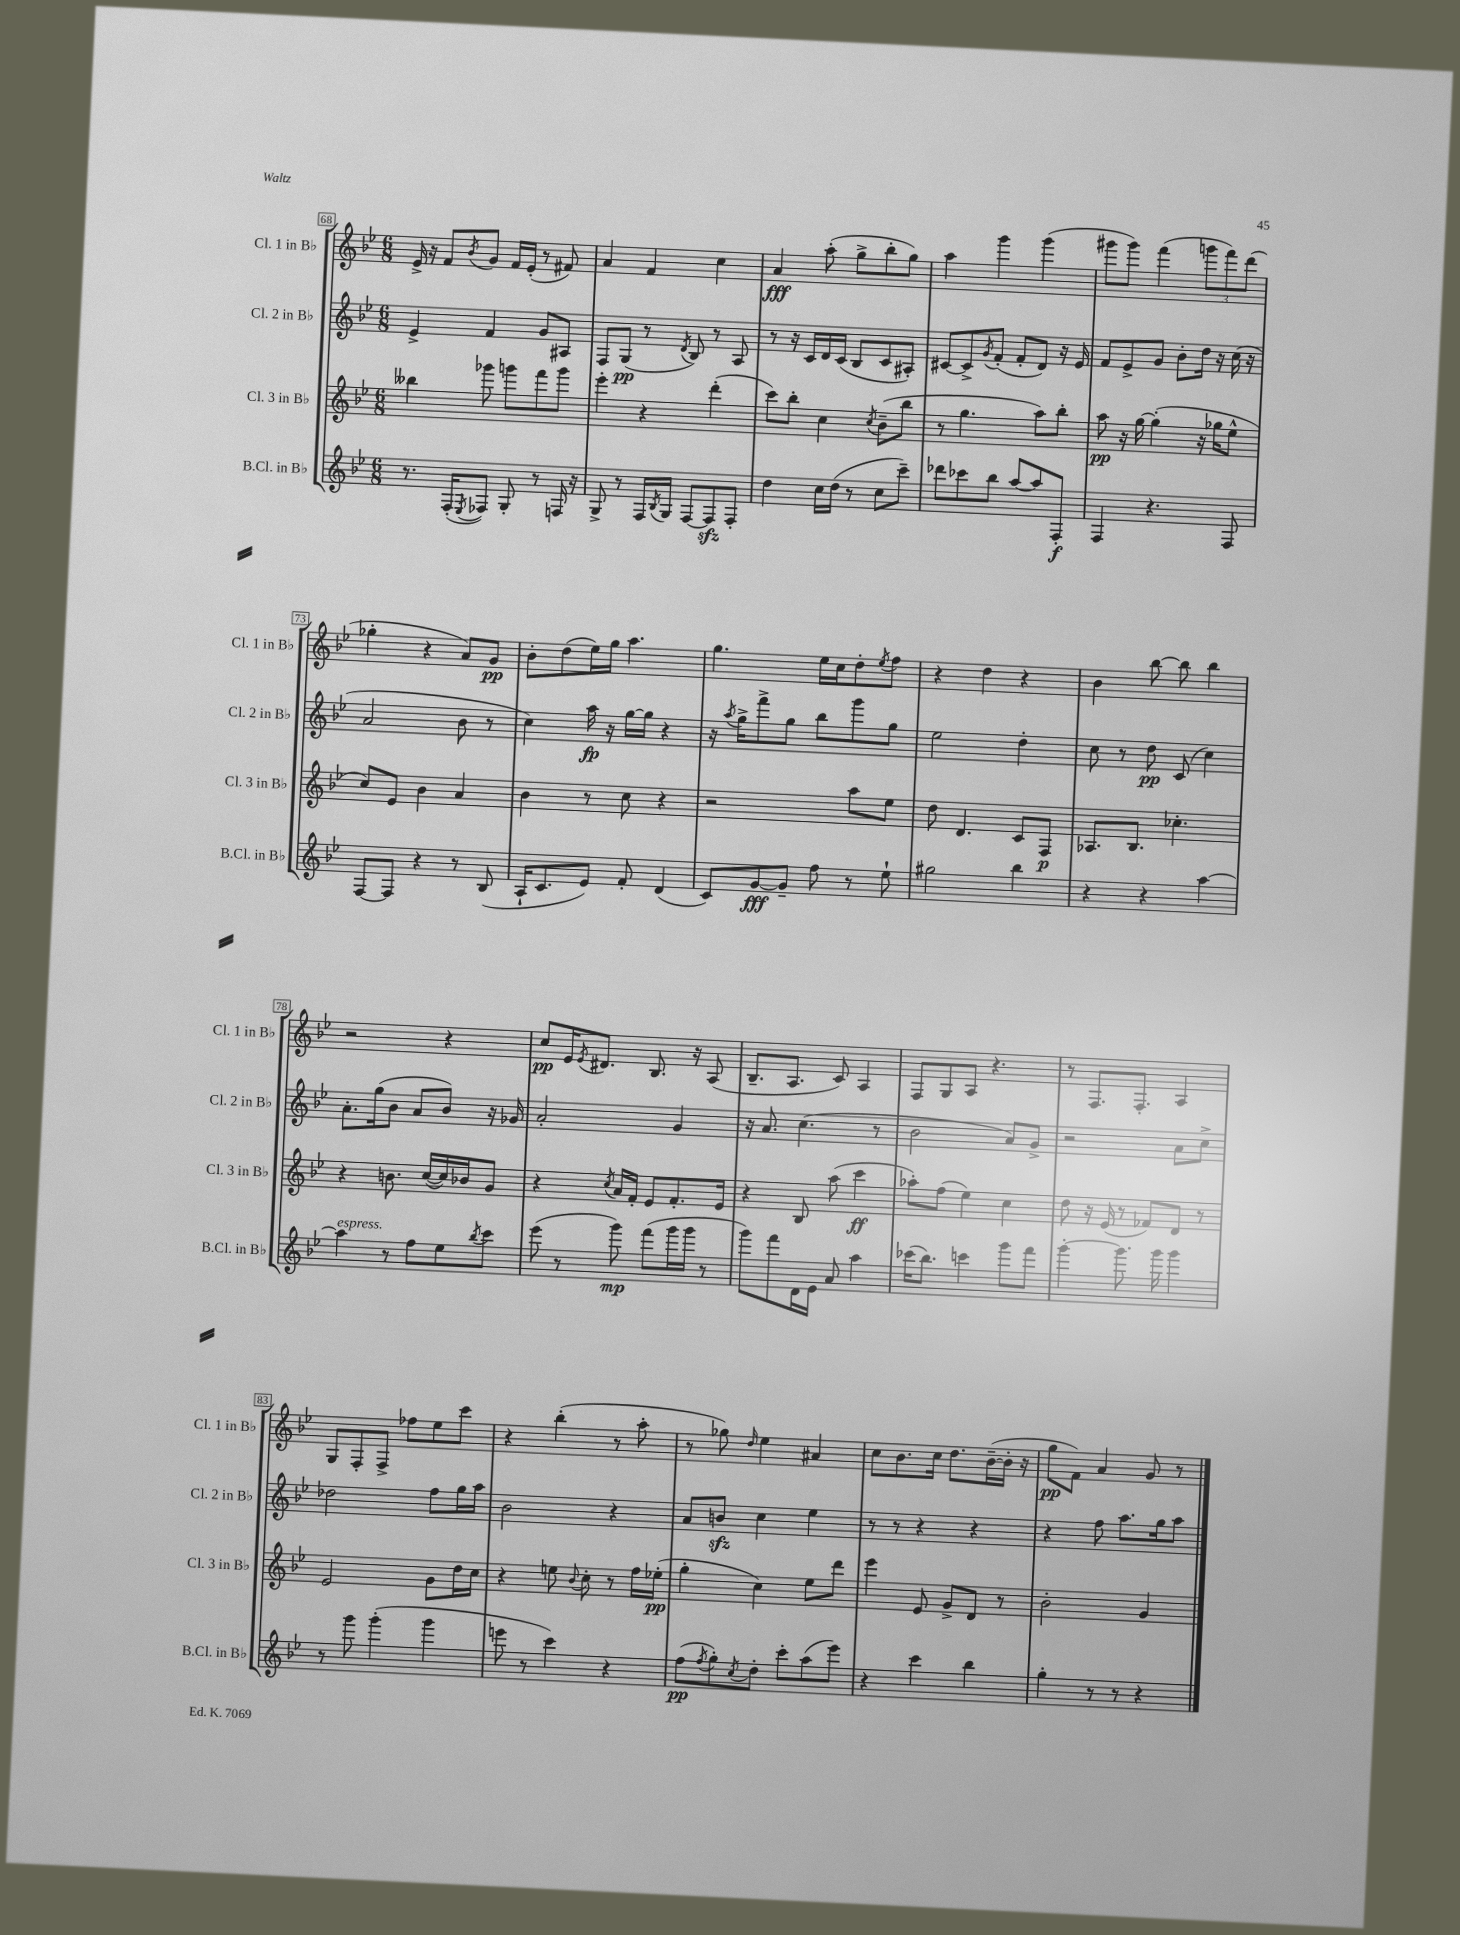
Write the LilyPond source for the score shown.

<<
\new StaffGroup <<
\new Staff = "s0" \with { instrumentName = "Cl. 1 in Bb" shortInstrumentName = "Cl. 1 in Bb" } {
    \clef treble \key bes \major \numericTimeSignature \time 6/8
    ees'16-> r16 f'8 \acciaccatura { bes'8 } g'8 f'16 ees'16-.( r8 fis'8) |
    a'4 f'4 c''4 |
    a'4\fff a''8-.( g''8-> bes''8-. g''8) |
    a''4 g'''4 g'''4( |
    gis'''8 gis'''8) f'''4( \tuplet 3/2 { g'''8 f'''8) d'''8( } |
    ges''4-. r4 a'8) g'8\pp |
    bes'8-. d''8( ees''16) g''16 a''4. |
    g''4. ees''16 c''16 d''8-. \acciaccatura { ees''8 } f''8 |
    r4 d''4 r4 |
    bes'4 bes''8~ bes''8 bes''4 |
    r2 r4 |
    c''8\pp ees'16 \acciaccatura { ees'8 } dis'8. bes8. r16 a8( |
    bes8.-- a8. c'8) a4 |
    f8 g8 a8 r4. |
    r8 f8. f8.-. a4 |
    g8 f8-. f8-> fes''8 ees''8 c'''8 |
    r4 bes''4-.( r8 a''8-. |
    r8 ges''8) \grace { d''16 } ees''4 ais'4 |
    c''8 bes'8. c''16 d''8. bes'16~--( bes'16-. r16 |
    g''8\pp f'8) a'4 g'8 r8 \bar "|." |
}
\new Staff = "s1" \with { instrumentName = "Cl. 2 in Bb" shortInstrumentName = "Cl. 2 in Bb" } {
    \clef treble \key bes \major \numericTimeSignature \time 6/8
    ees'4-> f'4 g'8 ais8 |
    f8 g8\pp( r8 \acciaccatura { d'8 } bes8) r8 a8 |
    r8 r16 c'16 d'16 c'16( bes8 c'8 ais8-.) |
    cis'8~ cis'8-> \acciaccatura { g'8 } f'8-.( f'8-. d'8) r16 ees'16 |
    f'8 ees'8-> g'8 bes'8-. d''16 r16 c''16( r16 |
    a'2 bes'8 r8 |
    c''4) a''16\fp r16 g''16~ g''16 r4 |
    r16 \acciaccatura { a''8 } g''16-> f'''8-> g''8 bes''8 g'''8 g''8 |
    ees''2 d''4-. |
    c''8 r8 d''8\pp c'8( c''4) |
    a'8.-. g''16( bes'8 a'8 bes'8) r16 ges'16 |
    a'2-. g'4 |
    r16 a'8. c''4.( r8 |
    bes'2 a'8) g'8-> |
    r2 a'8 c''8-> |
    des''2 f''8 g''16 a''16 |
    bes'2 r4 |
    a'8 b'8\sfz c''4 ees''4 |
    r8 r8 r4 r4 |
    r4 f''8 a''8. g''16 a''8 \bar "|." |
}
\new Staff = "s2" \with { instrumentName = "Cl. 3 in Bb" shortInstrumentName = "Cl. 3 in Bb" } {
    \clef treble \key bes \major \numericTimeSignature \time 6/8
    beses''4 ges'''8 g'''8 f'''8 g'''8 |
    ees'''4-. r4 d'''4-.( |
    c'''8) bes''8-. c''4 \acciaccatura { c''8 } bes'8--( bes''8 |
    r8 g''4. a''8) bes''8-. |
    a''8\pp r16 g''16~ g''4-.( r16 ges''16 ees''8-^ |
    c''8) ees'8 bes'4 a'4 |
    bes'4 r8 c''8 r4 |
    r2 a''8 ees''8 |
    d''8 d'4. c'8 f8\p |
    aes8. bes8. ces''4.-. |
    r4 b'8. c''16~( c''16) bes'16 g'8 |
    r4 \acciaccatura { c''8 } a'16 f'16-. ees'8 f'8.-. ees'16 |
    r4 bes8 a''8( c'''4\ff |
    aes''8-.) f''8( ees''4) c''4 |
    d''8 r16 ees'16( r8 fes'8) d'8 r8 |
    ees'2 g'8 d''16 c''16 |
    r4 e''8 \appoggiatura { bes'8 } c''8-. r8 f''16 ees''16-.\pp( |
    g''4-. c''4) ees''8 d'''8 |
    ees'''4 ees'8 g'8-> d'8 r8 |
    bes'2-. g'4 \bar "|." |
}
\new Staff = "s3" \with { instrumentName = "B.Cl. in Bb" shortInstrumentName = "B.Cl. in Bb" } {
    \clef treble \key bes \major \numericTimeSignature \time 6/8
    r8. f16-.( \acciaccatura { ees8 } fes8) g8-. r8 f16 r16 |
    g8-> r8 f16 \acciaccatura { bes8 } g16 f8~ f8\sfz f8-. |
    d''4 c''16 d''16( r8 c''8 c'''8--) |
    des'''8 ces'''8 bes''8 a''8~ a''8 f8-.\f |
    f4 r4. f8 |
    f8~ f8 r4 r8 bes8( |
    a16-! c'8. ees'8) f'8-. d'4( |
    c'8) g'8~\fff g'8-- f''8 r8 ees''8-! |
    gis''2 bes''4 |
    r4 r4 a''4~ |
    a''4^\markup { \italic "espress." } r8 f''8 ees''8 \acciaccatura { bes''8 } c'''8 |
    ees'''8( r8 g'''8\mp) f'''8( g'''16 g'''16 r8 |
    g'''8) f'''8 d'16 ees'16 a'8 a''4 |
    ces'''16( bes''8.) c'''4 g'''8 f'''8 |
    g'''4~-. g'''8. g'''16 g'''4 |
    r8 g'''8 g'''4-.( g'''4 |
    e'''8 r8 c'''4) r4 |
    f''8\pp( \acciaccatura { f''8 } g''8-.) \acciaccatura { c''8 } d''8-. c'''8-. a''8( ees'''8) |
    r4 c'''4 bes''4 |
    g''4-. r8 r8 r4 \bar "|." |
}
>>
>>
\layout { \context { \Score currentBarNumber = #68 \override BarNumber.stencil = #(make-stencil-boxer 0.1 0.3 ly:text-interface::print) } }
